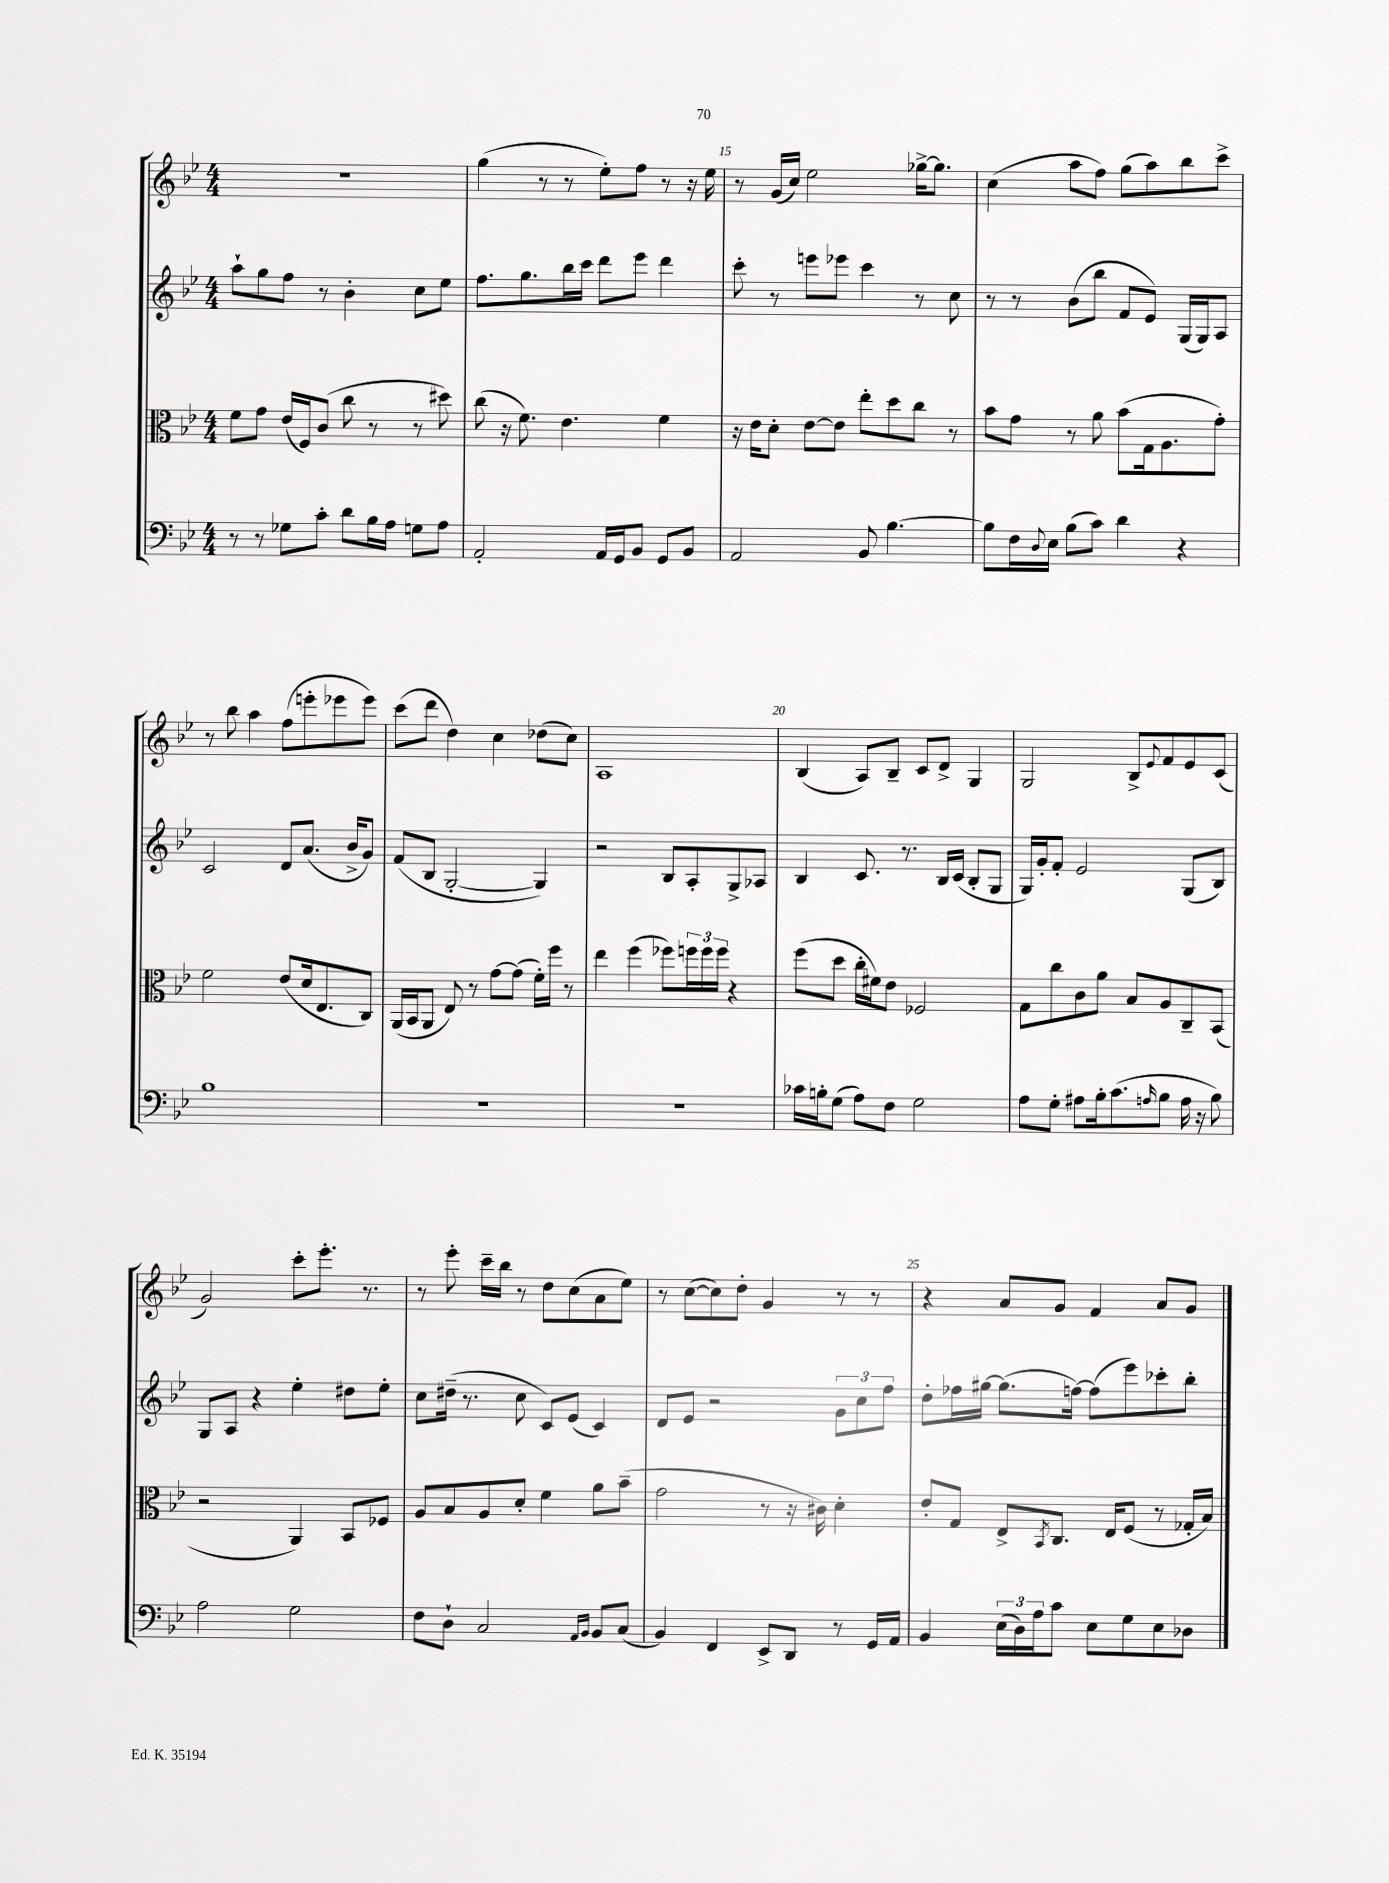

**kern	**kern	**kern	**kern
*part4	*part3	*part2	*part1
*staff4	*staff3	*staff2	*staff1
*clefF4	*clefC3	*clefG2	*clefG2
*k[b-e-]	*k[b-e-]	*k[b-e-]	*k[b-e-]
*M4/4	*M4/4	*M4/4	*M4/4
=13	=13	=13	=13
8r	8f\L	8aa`\L	1r
8r	8g\J	8gg\	.
8G-X\L	(16e-/LL	8ff\J	.
.	16F/J)	.	.
8c'\J	(8c/J	8r	.
8d\L	8cc\	4b-'\	.
16B-\L	8r	.	.
16A\JJ	.	.	.
8Gn\L	8r	8cc\L	.
8A\J	8dd#X\)	8ee-\J	.
=14	=14	=14	=14
2AA'/	(8cc\	8.ff\L	(4gg\
.	16r	.	.
.	8.f\)	8.gg\	.
.	.	.	8r
.	4.e-\	16bb-\L	8r
.	.	16ccc\JJ	.
16AA/LL	.	8ddd\L	8ee-'\L)
16GG/J	.	.	.
8BB-/J	.	8eee-\J	8ff\J
8GG/L	4f\	4ddd\	8r
8BB-/J	.	.	16r
.	.	.	16ee-\
=15	=15	=15	=15
2AA/	16r	8ccc'\	8r
.	16e-\KL	.	.
.	8d'\J	8r	(16g/LL
.	.	.	16cc/JJ)
.	[8e-\L	8eeen\L	2ee-\
.	8e-\J]	8eee-X\J	.
8BB-/	8ee-'\L	4ccc\	.
[4.B-\	8dd\	.	.
.	8cc\J	8r	[16gg-X^\KL
.	.	.	8.gg-\J]
.	8r	8cc\	.
=16	=16	=16	=16
8B-\L]	8b-\L	8r	(4cc\
16F\L	8g\J	8r	.
8qqD/	.	.	.
16E-\JJ	.	.	.
(8B-\L	8r	(8b-\L	8aa\L
8c\J)	8a\	8bb-\J	8ff\J)
4d\	(8b-\L	8f/L	(8gg\L
.	16G\k	8e-/J)	8aa\)
.	8.A\	.	.
4r	.	(16G/LL	8bb-\
.	.	16G/J)	.
.	8g'\J)	8A/J	8ccc^\J
!!LO:LB:g=z
=17	=17	=17	=17
1B-	2f\	2c/	8r
.	.	.	8bb-\
.	.	.	4aa\
.	(8e-/L	8d/L	(8ff\L
.	16d/k	(8.a/J	8eeen'\
.	8.E-/	.	.
.	.	.	8eee-X\
.	.	16b-^/KL	.
.	8C/J)	8g/J)	8eee-\J)
=18	=18	=18	=18
1r	(16AA/LL	(8f/L	(8ccc\L
.	16BB-/J	.	.
.	8AA/J	8B-/J	8ddd\J
.	8E-/)	[2G'/	4dd\)
.	8r	.	.
.	[8g\L	.	4cc\
.	(8g\J]	.	.
.	16f'\LL)	4G/])	(8dd-X\L
.	16ff\JJ	.	.
.	8r	.	8cc\J)
=19	=19	=19	=19
1r	4ee-\	2r	1A
.	(4ff\	.	.
.	8ff-X\L)	8B-/L	.
.	24ffn\L	8A'/	.
.	24ff\	.	.
.	24ff\JJ	.	.
.	4r	8G^/	.
.	.	8A-X/J	.
=20	=20	=20	=20
16c-X\LL	(8ff\L	4B-/	(4B-/
16Bn'\J	.	.	.
(8G\J	8dd\J	.	.
8A\L)	16cc'\LL	8.c/	8A/L)
.	16f#X\J)	.	.
8F\J	8e-\J	.	8B-~/J
.	.	8.r	.
2G\	2F-X/	.	8c/L
.	.	16B-/LL	8d^/J
.	.	(16c/JJ	.
.	.	8B-'/L	4G/
.	.	8G/J	.
=21	=21	=21	=21
8A\L	8G\L	16G/LL)	2G/
.	.	16g'/J	.
8G'\J	8cc\	8f'/J	.
8A#X\L	8c\	2e-/	.
16B-'\k	8a\J	.	.
(8.c\	.	.	.
.	8B-/L	.	8B-^/L
16qqAn/	.	.	8qqe-/
8B-\J	8A/	.	8f/
16A\	8C~/	(8G/L	8e-/
16r	.	.	.
8B-\)	(8BB-/J	8B-/J)	(8c/J
!!LO:LB:g=z
=22	=22	=22	=22
2A\	2r	8G/L	2g/)
.	.	8A/J	.
.	.	4r	.
2G\	4AA/)	4ee-'\	8ccc'\L
.	.	.	8.eee-'\J
.	8BB-/L	8dd#X\L	.
.	.	.	8.r
.	8F-X/J	8ee-'\J	.
=23	=23	=23	=23
8F\L	8A/L	8cc\L	8r
8D`\J	8B-/	(16dd#X~\Jk	8eee-'\
.	.	8.r	.
2C/	8A/	.	16ccc~\LL
.	.	.	16bb-\JJ
.	8d'/J	8cc\	8r
.	4f\	8c/L)	8dd\L
.	.	(8e-/J	(8cc\
16qqAA/LL	.	.	.
16qqBB-/JJ	.	.	.
8BB-/L	8a\L	4c/)	8a\
(8C/J	(8b-~\J	.	8ee-\J)
=24	=24	=24	=24
4BB-/)	2g\	8d/L	8r
.	.	8e-/J	([8cc\L
4FF/	.	2r	8cc\])
.	.	.	8dd'\J
8EE-^/L	8r	.	4g/
8DD/J	16r	.	.
.	16c#X\)	.	.
8r	4d'\	12g\L	8r
.	.	12cc\	.
16GG/LL	.	.	8r
.	.	12ff\J	.
16AA/JJ	.	.	.
=25	=25	=25	=25
4BB-/	8e-'/L	8dd'\L	4r
.	8G/J	16ff-X\L	.
.	.	[16gg#X\JJ	.
(24E-\LL	8E-^/L	(8.gg#\L]	8a/L
24D\)	.	.	.
24A\J	.	.	.
.	8qBB-/	.	.
8c\J	8.C/J	.	8g/J
.	.	[16ffn\Jk)	.
8E-\L	.	(8ff\L]	4f/
.	16E-/KL	.	.
8G\	(8F/J	8eee-\)	.
8E-\	8r	8ccc-X'\	8a/L
8D-X\J	16G-X'/LL	8bb-'\J	8g/J
.	16B-/JJ)	.	.
==	==	==	==
*-	*-	*-	*-
